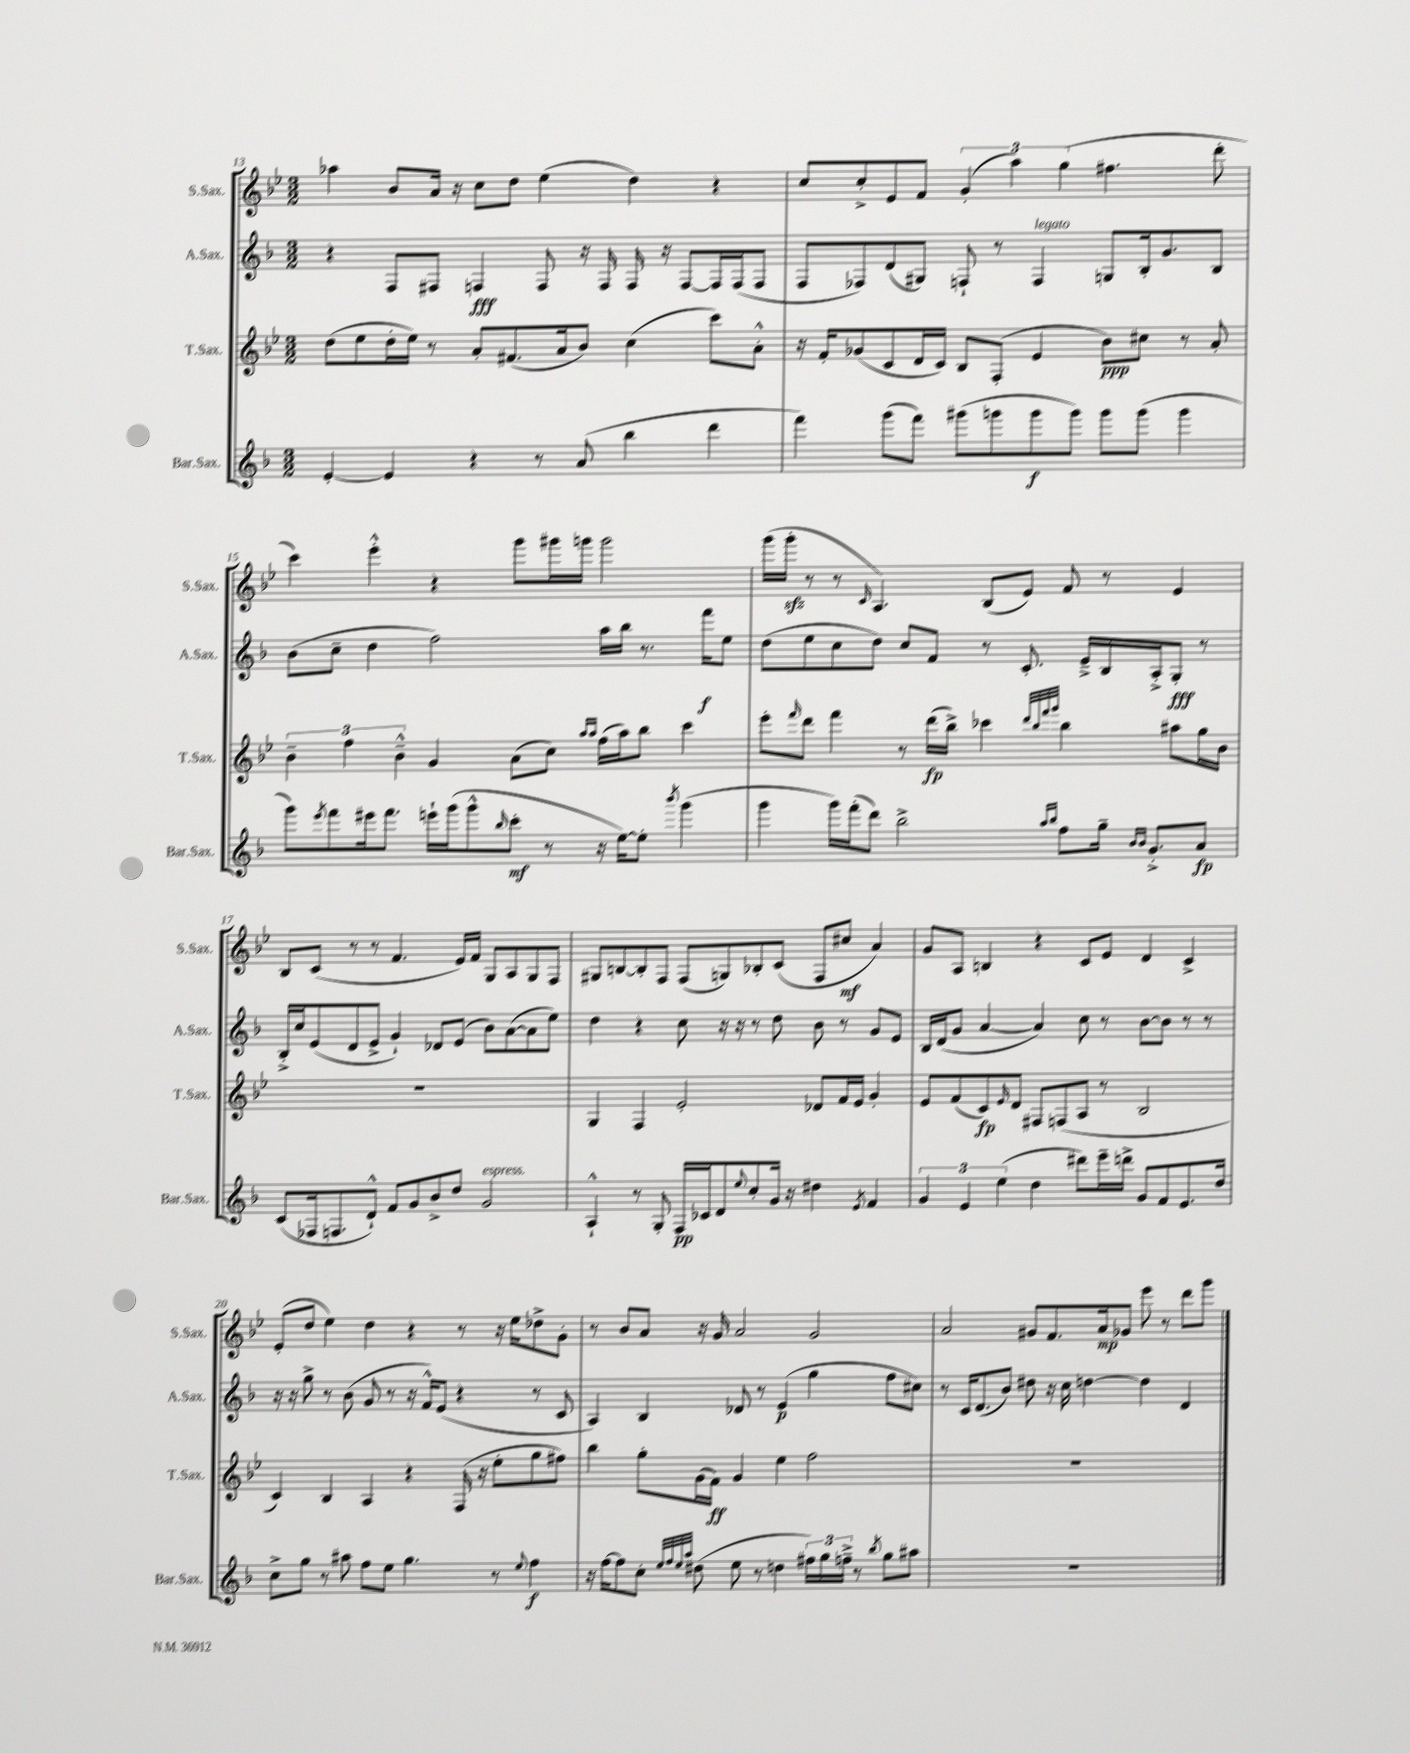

**kern	**kern	**kern	**kern
*staff4	*staff3	*staff2	*staff1
*clefG2	*clefG2	*clefG2	*clefG2
*k[b-]	*k[b-e-]	*k[b-]	*k[b-e-]
*M3/2	*M3/2	*M3/2	*M3/2
[4e'	(8dd	4r	4aa-
.	8ee-	.	.
4e]	16dd'	8F	8b-
.	16ee-)	.	.
.	8r	8F#	16a
.	.	.	16r
4r	8a'	4F	8cc
.	(8.f#	.	8dd
8r	.	8F	(4ee-
.	16a	.	.
(8a	8b-)	16r	.
.	.	16F	.
4bb-	(4cc	16F	4dd)
.	.	16r	.
.	.	[8F	.
4ddd	8ccc)	16F]	4r
.	.	(16F	.
.	8a'^^	8F	.
=	=	=	=
4fff)	16r	8F	8cc
.	16f'	.	.
.	(8g-	8F-)	8cc'^
(8ggg	8c	(8d	8e-
8fff)	16d	8G#)	8f
.	16c)	.	.
(8ggg#	8B-	8F`	(6g'
8ggg	(8F'	8r	.
.	.	.	6aa)
8ggg	4e-	4F	.
.	.	.	(6gg
8ggg)	.	.	.
8ggg	8b-)	8G	4.ff#
(8ggg	8cc#	16B-'	.
.	.	8.g	.
4ggg	8r	.	.
.	8a'	8B-	8ddd'
=	=	=	=
8ggg)	6b-~	(8b-	4ccc)
8qeee	.	.	.
8fff	.	8cc~	.
.	6ff	.	.
16eee#	.	4dd	4eee-'^^
8.fff	.	.	.
.	6b-~^^	.	.
16eee`	4g	2ff)	4r
(16ggg	.	.	.
8ggg^^	.	.	.
16qqbb-	.	.	.
8ccc'	(8a	.	8ggg
8r	8cc)	.	16ggg#
.	.	.	16ggg
.	16qqaa	.	.
.	16qqaa	.	.
16r	(16ff	16aa	2ggg
[16ee)	16aa)	16bb-	.
8ee']	8bb-	8.r	.
8qbbb-	.	.	.
(4ggg	4ccc	.	.
.	.	16fff	.
.	.	8ee	.
=	=	=	=
4ggg	8eee-'	(8dd	(16ggg
.	.	.	16ggg'
.	16qqfff	.	.
.	8ddd	8ee	8r
16ggg)	4fff	8cc	8r
(16fff'	.	.	.
.	.	.	16qqc
8ddd)	.	8dd)	4.A)
2bb-^	8r	8cc	.
.	(16ddd	8f	.
.	16bb-^)	.	.
.	4ccc-	8r	(8B-
.	.	8.c'	8e-)
.	32qqddd	.	.
.	32qqbb-	.	.
16qqaa	32qqfff	.	.
16qqbb-	32qqggg	.	.
8ff	4bb-	.	8f
.	.	16e~^	.
16gg~	.	16B-	8r
16qqb-	.	.	.
16qqb-	.	.	.
8.g'^	.	16A'^	.
.	8aa#	8G'	4e-
8a	16gg	8r	.
.	16b-	.	.
=	=	=	=
(8c	1.r	16B-'^	8B-
.	.	16cc	.
16F-	.	(8e	(8c
8.F	.	.	.
.	.	8d	8r
8d`^^)	.	8e^	8r
8f	.	4g`)	4.f
8g	.	.	.
8b-^	.	8d-	.
8dd	.	(8e	16e-)
.	.	.	16f
2g	.	8b-)	8G
.	.	([8a	8A
.	.	8a]	8G
.	.	8ee)	8F
=	=	=	=
4A`^^	4G	4dd	8G#
.	.	.	[8B
8r	4F	4r	8B']
8G'	.	.	8F
16F	2e-'	8cc	(8F
16c-	.	.	.
8d	.	16r	8G)
.	.	16r	.
8qqee	.	.	.
8cc'	.	8r	8B-'
16g	.	8dd	(8c
16r	.	.	.
4dd#	8d-	8b-	8F
.	16f	8r	8cc#
.	16e-	.	.
8qe	.	.	.
4f	4g'	8g	4a)
.	.	8e	.
=	=	=	=
6g	8e-	16B-	8g
.	.	(16d	.
.	(8f	8g	8A
6e	.	.	.
.	8c)	[4a	4B
(6ee	.	.	.
.	16qqe-	.	.
.	8d	.	.
4dd	8F#	4a])	4r
.	(8F	.	.
8ddd#)	8A	8cc	8c
16eee~	8r	8r	8e-
16ddd^	.	.	.
8g	2B-	[8b-	4d
8f	.	8b-]	.
8.e	.	8r	4c^
.	.	8r	.
16dd	.	.	.
=	=	=	=
8cc^	4c)	16r	(8e-'
.	.	16r	.
8gg	.	8gg^	8dd
8r	4B-	8r	4ee-)
8aa#	.	(8b-	.
8ff	4A	8g	4dd
8ee	.	8r	.
4.gg	4r	16r	4r
.	.	16f^^)	.
.	.	(8e	.
.	(16F	4r	8r
.	16r	.	.
8r	8ee-'	.	16r
.	.	.	16ee-
8qqee	.	.	.
4ff	8gg	8r	8dd-^
.	8ff#)	8c	8g'
=	=	=	=
16r	4bb-	4A)	8r
[16ff	.	.	.
8ff]	.	.	8b-
8cc'	8gg'	4B-	8a
32qqee	.	.	.
32qqff	.	.	.
32qqee	.	.	.
32qqaa	.	.	.
(8dd#	(16g	.	16r
.	16f)	.	16g
8ee	4g	8d-	2a
8r	.	8r	.
4dd	4ee-	(4e	.
24ff#)	2ff	4gg	2g
24gg	.	.	.
24ff~^	.	.	.
8r	.	.	.
8qbb-	.	.	.
8gg	.	8ff	.
8aa#	.	8cc#)	.
=	=	=	=
1.r	1.r	8r	2a
.	.	16c	.
.	.	(8.d	.
.	.	8b-)	.
.	.	8dd#	8g#
.	.	16r	8.f
.	.	16cc	.
.	.	[4dd	.
.	.	.	16a
.	.	.	8g-
.	.	4dd]	8eee-
.	.	.	8r
.	.	4d	8ddd
.	.	.	8ggg
==	==	==	==
*-	*-	*-	*-
